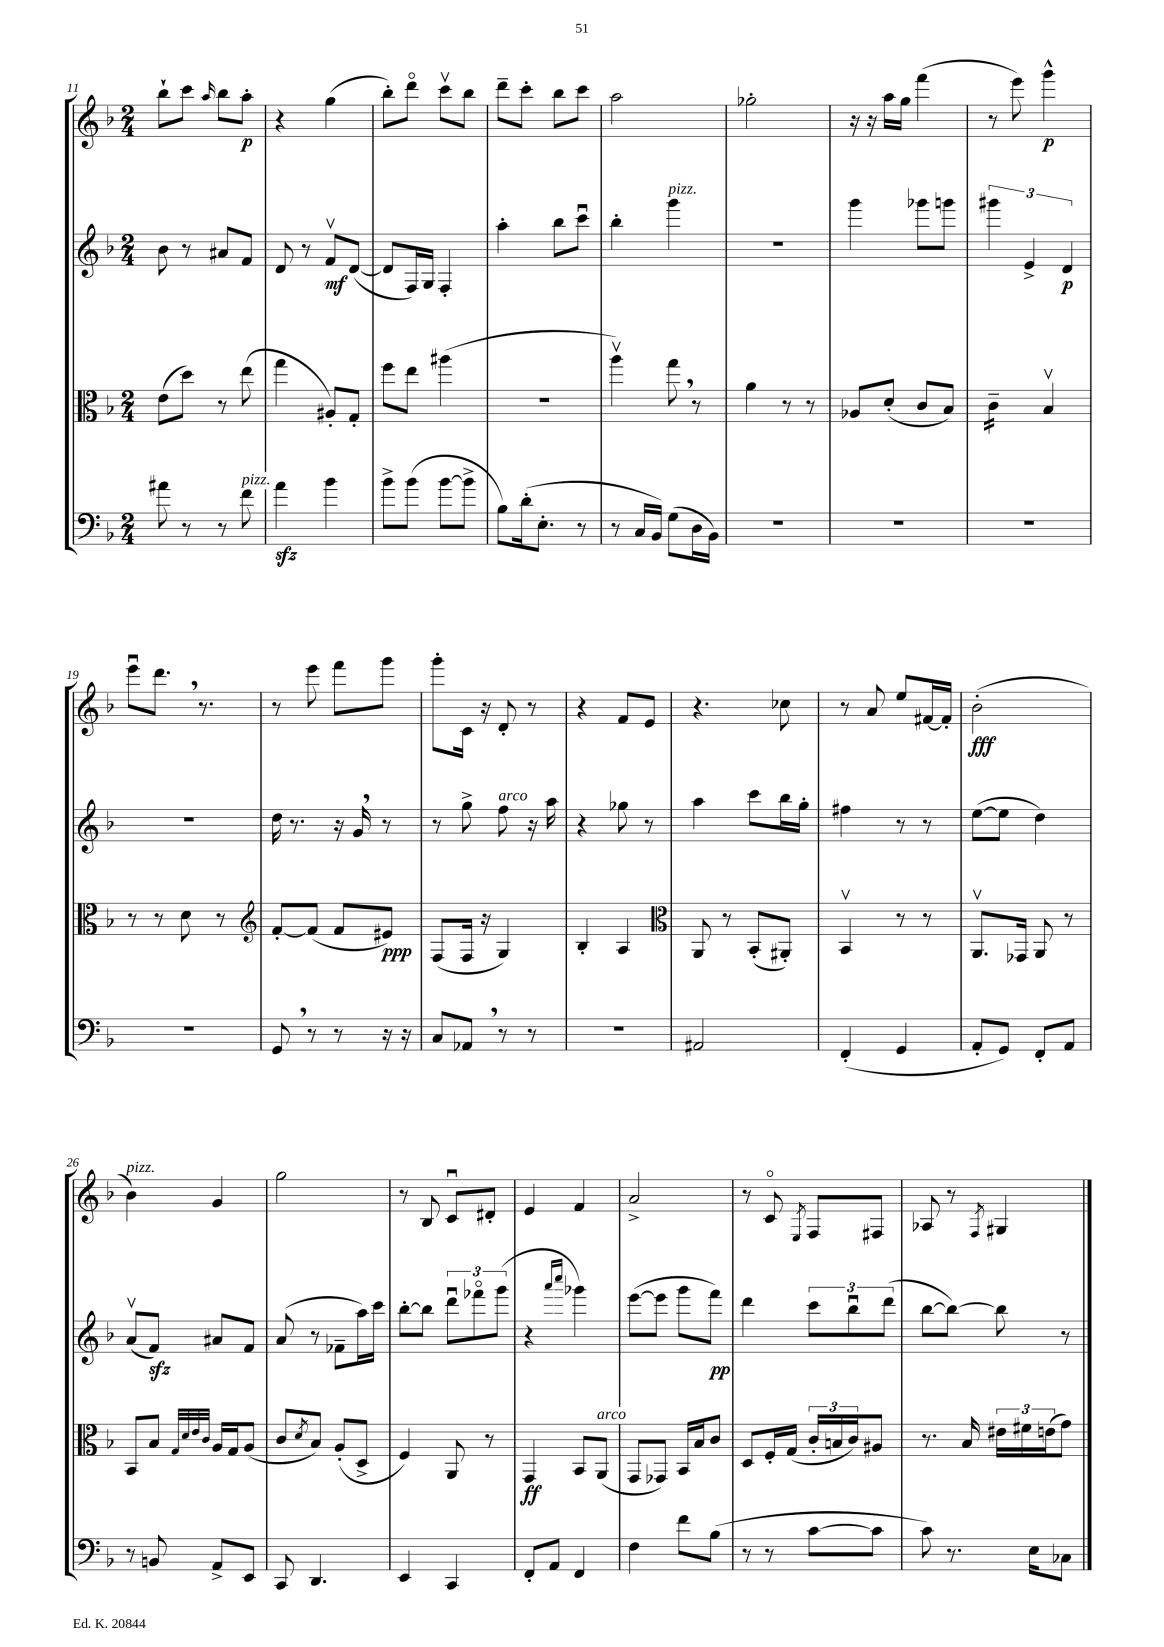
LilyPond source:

<<
\new StaffGroup <<
\new Staff = "s0" {
    \clef treble \key f \major \numericTimeSignature \time 2/4
    bes''8-! c'''8 \grace { a''16 } bes''8 a''8-.\p |
    r4 g''4( |
    bes''8-.) d'''8\flageolet c'''8\upbow bes''8 |
    d'''8-- c'''8-. bes''8 c'''8 |
    a''2 |
    ges''2-. |
    r16 r16 a''16 g''16 f'''4( |
    r8 e'''8) g'''4-^\p |
    e'''8\downbow d'''8. \breathe r8. |
    r8 e'''8 f'''8 g'''8 |
    g'''8-. c'16 r16 d'8-. r8 |
    r4 f'8 e'8 |
    r4. ces''8 |
    r8 a'8 e''8 fis'16~ fis'16-. |
    bes'2-.\fff( |
    bes'4^\markup { \italic "pizz." }) g'4 |
    g''2 |
    r8 bes8 c'8\downbow dis'8-. |
    e'4 f'4 |
    a'2-> |
    r8 c'8\flageolet \acciaccatura { e8 } f8 fis8 |
    aes8 r8 \acciaccatura { f8 } gis4 \bar "|." |
}
\new Staff = "s1" {
    \clef treble \key f \major \numericTimeSignature \time 2/4
    bes'8 r8 ais'8 f'8 |
    d'8 r8 f'8\upbow\mf d'8~( |
    d'8 f16) g16 f4-. |
    a''4-. bes''8 c'''8\downbow |
    bes''4-. g'''4^\markup { \italic "pizz." } |
    R2 |
    g'''4 ges'''8 g'''8 |
    \tuplet 3/2 { gis'''4 e'4-> d'4\p } |
    R2 |
    d''16 r8. r16 g'16 \breathe r8 |
    r8 g''8-> f''8^\markup { \italic "arco" } r16 a''16 |
    r4 ges''8 r8 |
    a''4 c'''8 bes''16 g''16-. |
    fis''4 r8 r8 |
    e''8~( e''8 d''4) |
    a'8\upbow( f'8\sfz) ais'8 f'8 |
    a'8( r8 fes'8-- a''16) c'''16 |
    bes''8~-. bes''8 \tuplet 3/2 { d'''8\downbow fes'''8\flageolet g'''8( } |
    r4 \grace { a'''16 c''''16 } ges'''4) |
    e'''8~( e'''8 g'''8 f'''8\pp) |
    d'''4 \tuplet 3/2 { c'''8 bes''8\downbow d'''8( } |
    bes''8~ bes''8~) bes''8 r8 \bar "|." |
}
\new Staff = "s2" {
    \clef alto \key f \major \numericTimeSignature \time 2/4
    e'8( d''8) r8 e''8( |
    g''4 ais8-.) g8-. |
    f''8 e''8 ais''4( |
    R2 |
    a''4\upbow) g''8 \breathe r8 |
    a'4 r8 r8 |
    aes8 d'8-.( c'8 bes8) |
    c'4:16-- bes4\upbow |
    r8 r8 d'8 r8 |
    \clef treble f'8~-. f'8( f'8 eis'8\ppp) |
    f8( f16 r16 g4) |
    bes4-. a4 |
    \clef alto a,8 r8 bes,8-.( ais,8-.) |
    bes,4\upbow r8 r8 |
    a,8.\upbow ges,16 a,8 r8 |
    bes,8 bes8 \grace { g32 d'32 e'32 c'32 } a16 g16 a8( |
    c'8 \acciaccatura { d'8 } bes8) a8-.( d8-> |
    f4) a,8 r8 |
    g,4\ff bes,8 a,8^\markup { \italic "arco" }( |
    g,8 ges,8) bes,16 bes16 c'8 |
    d8 f16-. g16( \tuplet 3/2 { c'16-. b16 c'16) } ais8 |
    r8. bes16 \tuplet 3/2 { eis'16 fis'16 e'16( } g'8) \bar "|." |
}
\new Staff = "s3" {
    \clef bass \key f \major \numericTimeSignature \time 2/4
    ais'8 r8 r8 f'8^\markup { \italic "pizz." } |
    a'4\sfz bes'4 |
    bes'8-> bes'8( bes'8~ bes'8-> |
    bes8) d'16-.( e8.-. r8 |
    r8 c16 bes,16) g8( d16 bes,16) |
    R2 |
    R2 |
    R2 |
    R2 |
    g,8 \breathe r8 r8 r16 r16 |
    c8 aes,8 \breathe r8 r8 |
    r2 |
    ais,2 |
    f,4-.( g,4 |
    a,8-. g,8) f,8-. a,8 |
    r8 b,8 a,8-> e,8 |
    c,8 d,4. |
    e,4 c,4 |
    f,8-. a,8 f,4 |
    f4 f'8 bes8( |
    r8 r8 c'8~ c'8 |
    c'8) r8. e16 ces8 \bar "|." |
}
>>
>>
\layout { \context { \Score currentBarNumber = #11 } }
